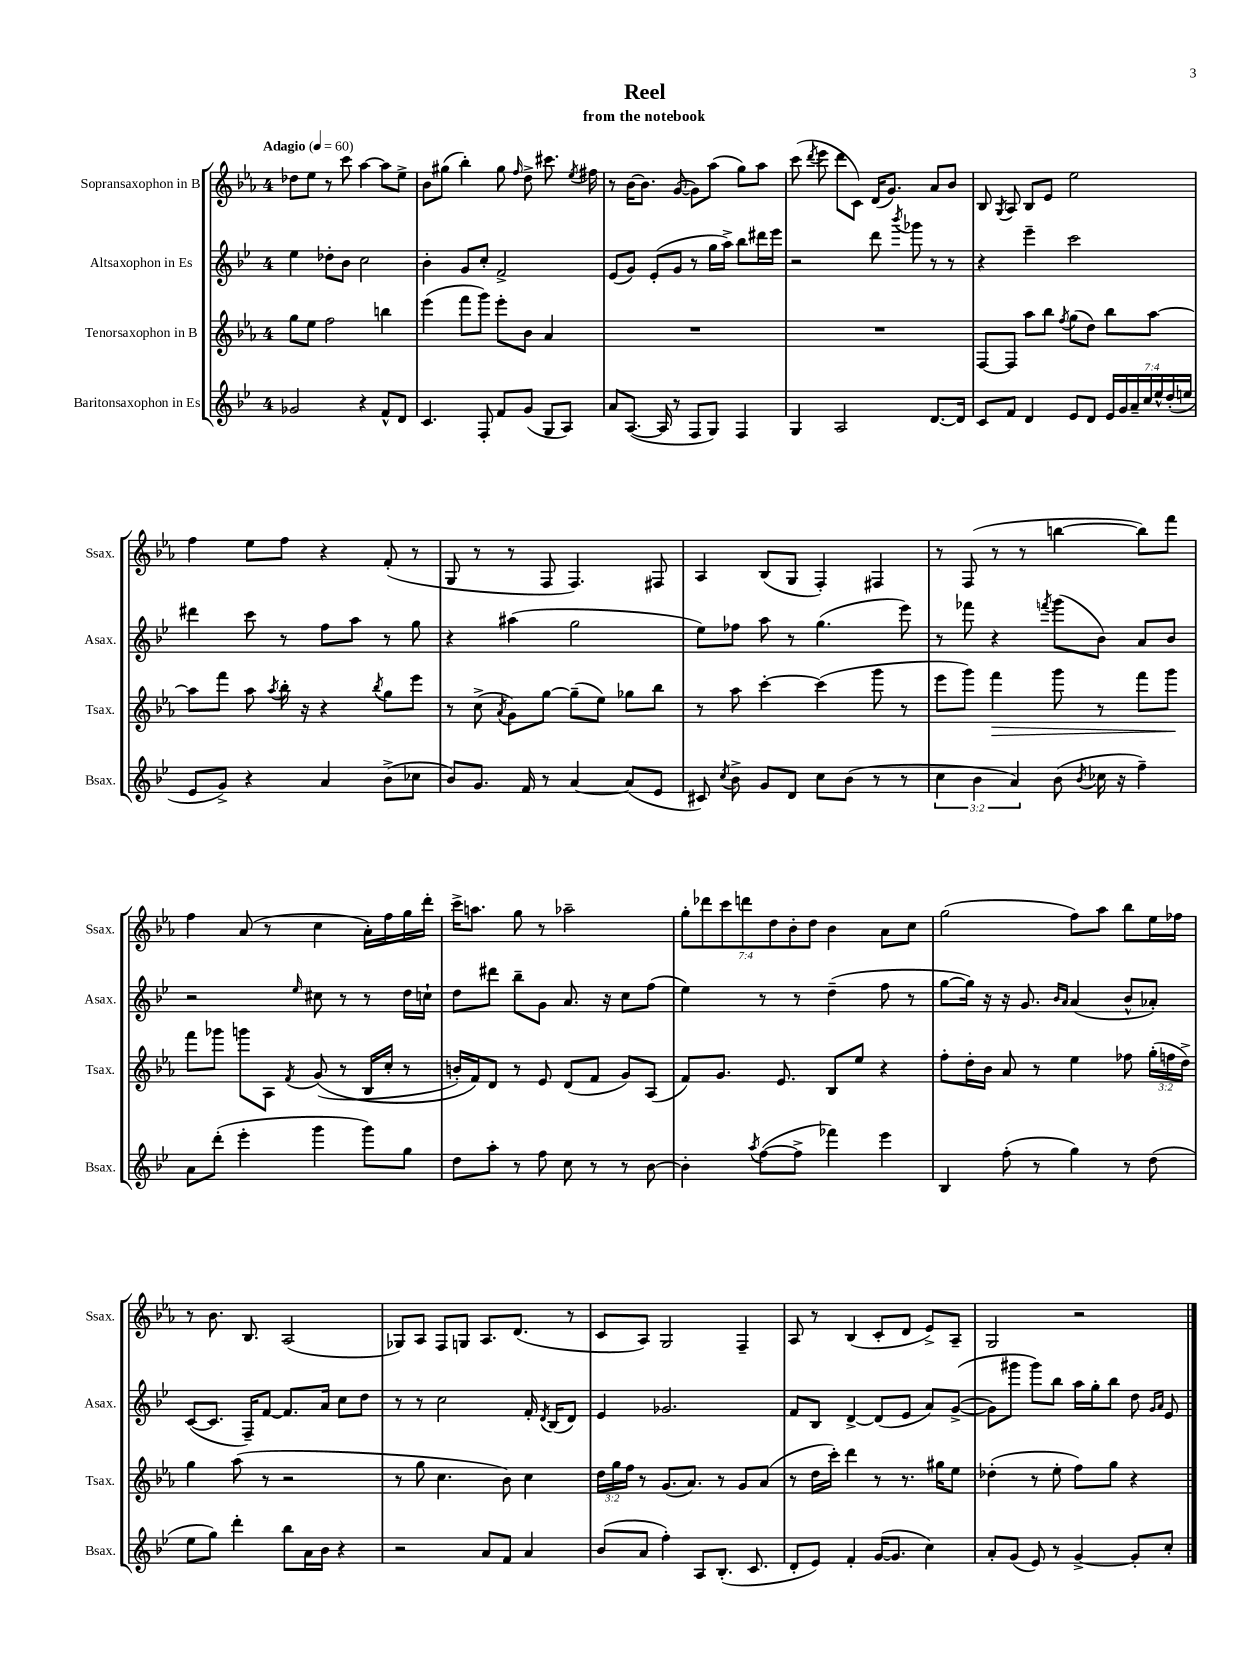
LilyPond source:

\header { title = "Reel" subtitle = "from the notebook" }
<<
\new StaffGroup <<
\new Staff = "s0" \with { instrumentName = "Sopransaxophon in B" shortInstrumentName = "Ssax." } {
    \clef treble \key ees \major \once \override Staff.TimeSignature.style = #'single-digit \time 4/4 \override Staff.TupletNumber.text = #tuplet-number::calc-fraction-text \tempo "Adagio" 4 = 60
    \autoBeamOff des''8[ ees''8] r8 c'''8 aes''4~ aes''8[ ees''8]-> |
    bes'8[ gis''8]( bes''4-.) gis''8 \grace { f''16 } d''8-> cis'''8. \acciaccatura { ees''8 } fis''16 |
    r8 bes'16[~ bes'8.] g'8~( g'8[) aes''8]( g''8[) aes''8] |
    c'''8( \acciaccatura { d'''8 } ees'''8 d'''8[ c'8]) d'16[( g'8.]) aes'8[ bes'8] |
    bes8 \acciaccatura { g8 } aes8 bes8[ ees'8] ees''2 |
    f''4 ees''8[ f''8] r4 f'8-.( r8 |
    g8 r8 r8 f8 f4.) fis8 |
    aes4 bes8[( g8] f4-.) fis4 |
    r8 f8( r8 r8 b''4~ b''8[) f'''8] |
    f''4 aes'8( r8 c''4 aes'16[-.) f''16 g''16 d'''16]-. |
    c'''16[-> a''8.] g''8 r8 aes''2-- |
    \tuplet 7/4 { g''8[-. des'''8 c'''8 d'''8 d''8 bes'8-. d''8] } bes'4 aes'8[ c''8] |
    g''2( f''8[) aes''8] bes''8[ ees''16 fes''16] |
    r8 bes'8. bes8. aes2( |
    ges8[) aes8] f8[ g8] aes8.[ d'8.]( r8 |
    c'8[ aes8]) g2 f4-- |
    aes8 r8 bes4( c'8[-. d'8] ees'8[->) aes8]-- |
    g2 r2 \bar "|." |
}
\new Staff = "s1" \with { instrumentName = "Altsaxophon in Es" shortInstrumentName = "Asax." } {
    \clef treble \key bes \major \once \override Staff.TimeSignature.style = #'single-digit \time 4/4
    \autoBeamOff ees''4 des''8[-. bes'8] c''2 |
    bes'4-. g'8[ c''8]-. f'2-> |
    ees'8[( g'8]) ees'8[-.( g'8] r8 g''16[ a''16]->) bes''8[ dis'''16 ees'''16] |
    r2 d'''8 \acciaccatura { bes'''8 } ges'''8 r8 r8 |
    r4 ees'''4-- c'''2 |
    dis'''4 c'''8 r8 f''8[ a''8] r8 g''8 |
    r4 ais''4( g''2 |
    ees''8[) fes''8] a''8 r8 g''4.( ees'''8) |
    r8 fes'''8 r4 \acciaccatura { f'''8 } g'''8[( bes'8]) a'8[ bes'8] |
    r2 \grace { ees''16 } cis''8 r8 r8 d''16[ c''16]-! |
    d''8[ dis'''8] bes''8[-- g'8] a'8. r16 c''8[ f''8]( |
    ees''4) r8 r8 d''4--( f''8 r8 |
    g''8[~ g''16]) r16 r16 g'8. \grace { bes'16[ a'16] } a'4( bes'8[-^ aes'8]-.) |
    c'8[~( c'8.] f16[--) f'8]~ f'8.[ a'16] c''8[ d''8] |
    r8 r8 c''2 f'16-. \acciaccatura { d'8 } bes16[( d'8]) |
    ees'4 ges'2. |
    f'8[ bes8] d'4~-> d'8[( ees'8] a'8[) g'8]~->(\( |
    g'8[) gis'''8] gis'''8[\) bes''8] a''16[ g''16-. bes''8] d''8 \grace { g'16[ a'16] } ees'8 \bar "|." |
}
\new Staff = "s2" \with { instrumentName = "Tenorsaxophon in B" shortInstrumentName = "Tsax." } {
    \clef treble \key ees \major \once \override Staff.TimeSignature.style = #'single-digit \time 4/4 \override Staff.TupletNumber.text = #tuplet-number::calc-fraction-text
    \autoBeamOff g''8[ ees''8] f''2 b''4 |
    ees'''4( f'''8[ g'''8]) ees'''8[-. bes'8] aes'4 |
    R1 |
    R1 |
    f8[~ f8] aes''8[ bes''8] \acciaccatura { f''8 } g''8[( d''8]) bes''8[ aes''8]~ |
    aes''8[ f'''8] aes''8 \acciaccatura { aes''8 } bes''16-. r16 r4 \acciaccatura { bes''8 } g''8[ ees'''8] |
    r8 c''8->( \acciaccatura { aes'8 } g'8[) g''8]~ g''8[--( ees''8]) ges''8[ bes''8] |
    r8 aes''8 c'''4~-. c'''4( g'''8 r8 |
    ees'''8[ g'''8]) f'''4\> g'''8 r8 f'''8[ g'''8]\! |
    f'''8[ ges'''8] g'''8[ aes8] \acciaccatura { f'8 } g'8(\( r8 bes16[ c''16]-. r8 |
    b'16[-.) f'16\) d'8] r8 ees'8 d'8[( f'8] g'8[) aes8]( |
    f'8[) g'8.] ees'8. bes8[ ees''8] r4 |
    f''8[-. d''16-. bes'16] aes'8 r8 ees''4 fes''8 \tuplet 3/2 { g''16[-.( f''16 d''16]->) } |
    g''4 aes''8( r8 r2 |
    r8 g''8 c''4. bes'8) c''4 |
    \tuplet 3/2 { d''16[ g''16 f''16] } r8 g'8.[( aes'8.]) r8 g'8[ aes'8]( |
    r8 d''16[ c'''16]-.) d'''4 r8 r8. gis''16[ ees''8] |
    des''4-.( r8 ees''8-. f''8[) g''8] r4 \bar "|." |
}
\new Staff = "s3" \with { instrumentName = "Baritonsaxophon in Es" shortInstrumentName = "Bsax." } {
    \clef treble \key bes \major \once \override Staff.TimeSignature.style = #'single-digit \time 4/4 \override Staff.TupletNumber.text = #tuplet-number::calc-fraction-text
    \autoBeamOff ges'2 r4 f'8[-^ d'8] |
    c'4. f8-. f'8[ g'8]( g8[ a8]) |
    a'8[ a8.]~( a16 r8 f8[ g8]) f4 |
    g4 a2 d'8.[~ d'16] |
    c'8[ f'8] d'4 ees'8[ d'8] \tuplet 7/4 { ees'16[ g'16 a'16-- c''16 ees''16-^ d''16-.( e''16] } |
    ees'8[ g'8]->) r4 a'4 bes'8[->( ces''8] |
    bes'8[) g'8.] f'16 r8 a'4~ a'8[( ees'8] |
    cis'8) \acciaccatura { c''8 } bes'8-> g'8[ d'8] c''8[ bes'8]( r8 r8 |
    \tuplet 3/2 { c''4 bes'4 a'4) } bes'8( \acciaccatura { bes'8 } ces''16 r16 f''4--) |
    a'8[ d'''8]-.( ees'''4-. g'''4 g'''8[) g''8] |
    d''8[ a''8]-. r8 f''8 c''8 r8 r8 bes'8~ |
    bes'4-. \acciaccatura { a''8 } f''8[~( f''8]-> fes'''4) ees'''4 |
    bes4 f''8-.( r8 g''4) r8 d''8( |
    ees''8[ g''8]) d'''4-. bes''8[ a'16 bes'16] r4 |
    r2 a'8[ f'8] a'4 |
    bes'8[( a'8] f''4-.) a8[ bes8.]-.( c'8. |
    d'8[-. ees'8]) f'4-. g'16[~( g'8.] c''4) |
    a'8[-. g'8]( ees'8) r8 g'4~-> g'8[-. c''8]-. \bar "|." |
}
>>
>>
\layout { \context { \Score \remove "Bar_number_engraver" } }
